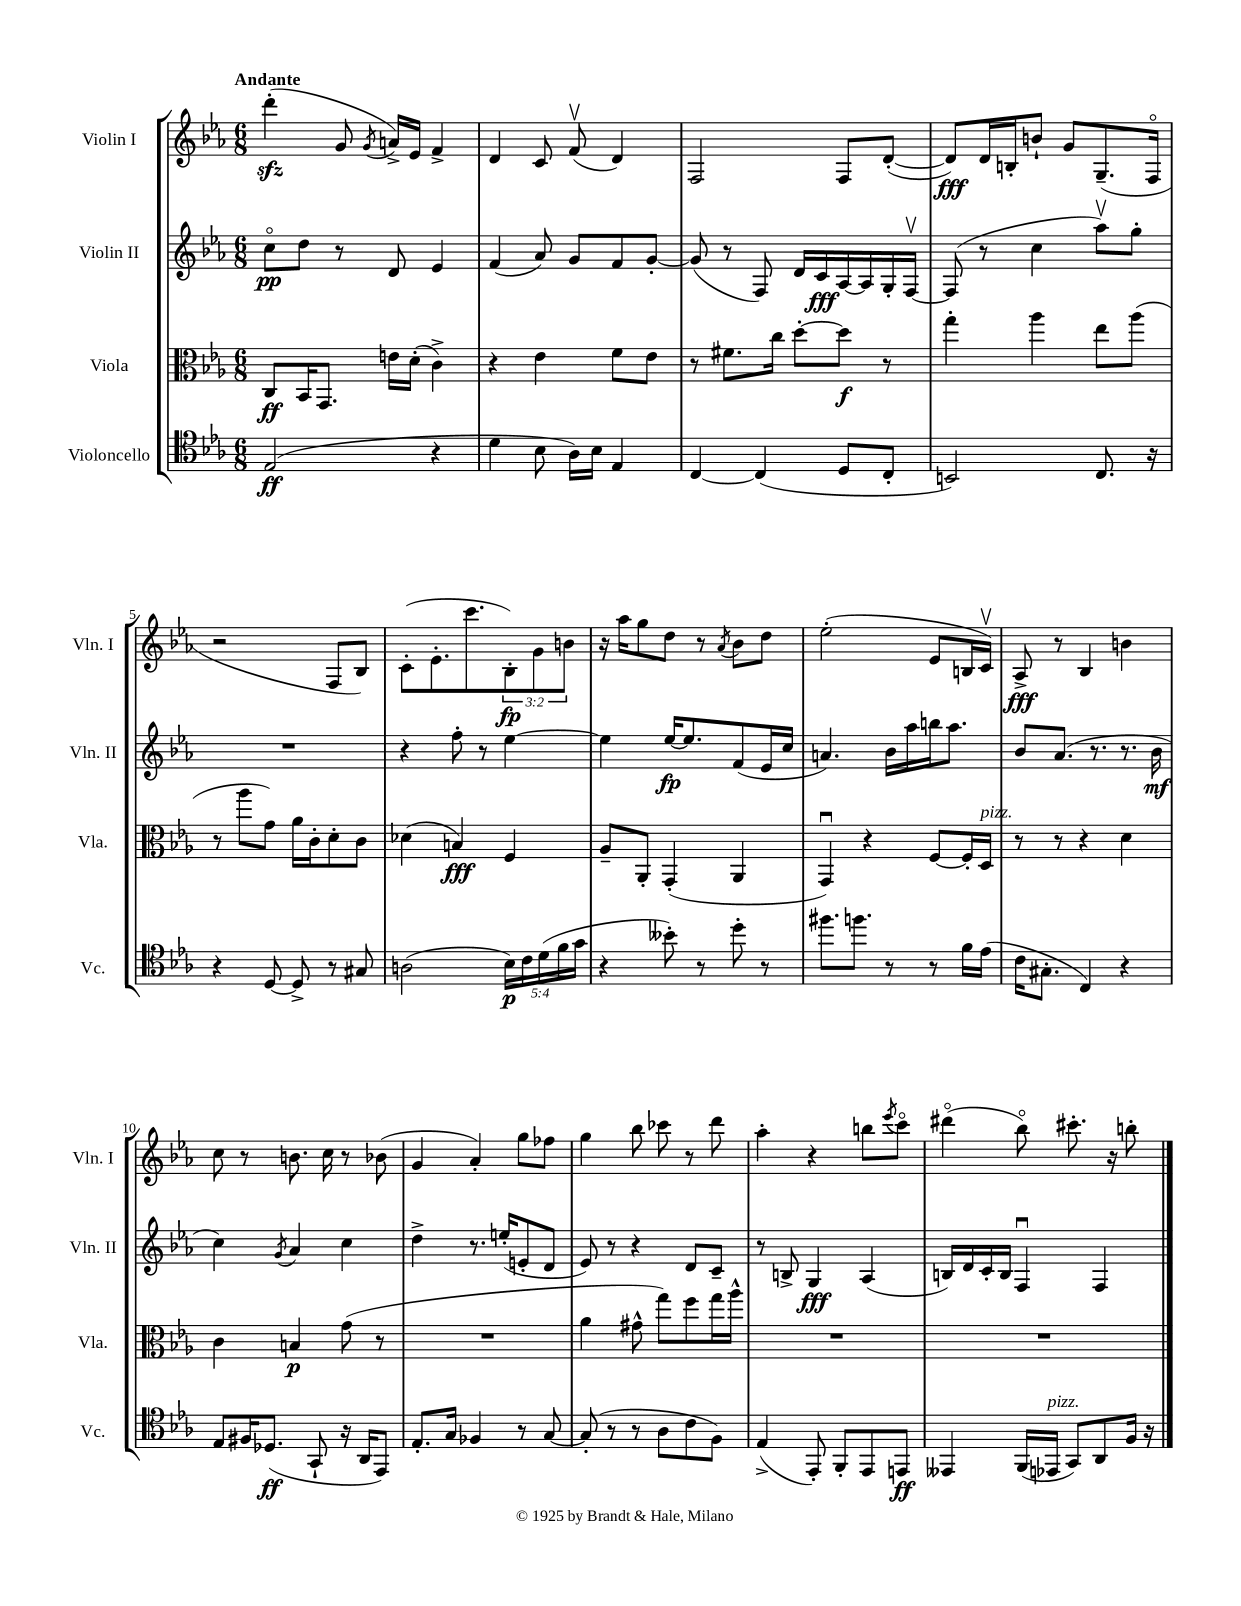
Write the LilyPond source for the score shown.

<<
\new StaffGroup <<
\new Staff = "s0" \with { instrumentName = "Violin I" shortInstrumentName = "Vln. I" } {
    \clef treble \key ees \major \numericTimeSignature \time 6/8 \override Staff.TupletNumber.text = #tuplet-number::calc-fraction-text \tempo "Andante"
    d'''4-.\sfz( g'8 \acciaccatura { g'8 } a'16->) ees'16 f'4-> |
    d'4 c'8 f'8\upbow( d'4) |
    f2 f8 d'8~-.( |
    d'8\fff) d'16 b16-. b'8-! g'8 g8.--( f16\flageolet |
    r2 f8 bes8) |
    c'8-.( ees'8.-. c'''8. \tuplet 3/2 { bes8-.\fp) g'8 b'8 } |
    r16 aes''16 g''8 d''8 r8 \acciaccatura { aes'8 } bes'8 d''8 |
    ees''2-.( ees'8 b16 c'16\upbow) |
    aes8->\fff r8 bes4 b'4 |
    c''8 r8 b'8. c''16 r8 bes'8( |
    g'4 aes'4-.) g''8 fes''8 |
    g''4 bes''8 ces'''8 r8 d'''8 |
    aes''4-. r4 b''8 \acciaccatura { ees'''8 } c'''8\flageolet |
    dis'''4\flageolet( bes''8\flageolet) cis'''8.-. r16 b''8-. \bar "|." |
}
\new Staff = "s1" \with { instrumentName = "Violin II" shortInstrumentName = "Vln. II" } {
    \clef treble \key ees \major \numericTimeSignature \time 6/8
    c''8\flageolet\pp d''8 r8 d'8 ees'4 |
    f'4( aes'8) g'8 f'8 g'8~-. |
    g'8( r8 f8) d'16 c'16\fff aes16~ aes16 g16-. f16~\upbow |
    f8( r8 c''4 aes''8\upbow) g''8-. |
    R2. |
    r4 f''8-. r8 ees''4~ |
    ees''4 ees''16~\fp ees''8. f'8( ees'16 c''16 |
    a'4.) bes'16 aes''16 b''16 aes''8. |
    bes'8 aes'8.( r8. r8. bes'16\mf |
    c''4) \acciaccatura { g'8 } aes'4 c''4 |
    d''4-> r8. e''16-.( e'8-. d'8 |
    ees'8) r8 r4 d'8 c'8-- |
    r8 b8-> g4\fff aes4( |
    b16) d'16 c'16-. b16 f4\downbow f4 \bar "|." |
}
\new Staff = "s2" \with { instrumentName = "Viola" shortInstrumentName = "Vla." } {
    \clef alto \key ees \major \numericTimeSignature \time 6/8
    c8\ff bes,16 g,8. e'16 d'16-.( c'4->) |
    r4 ees'4 f'8 ees'8 |
    r8 fis'8. c''16 d''8~-. d''8\f r8 |
    g''4-. aes''4 ees''8 aes''8( |
    r8 aes''8 g'8) aes'16 c'16-. d'8-. c'8 |
    des'4( b4\fff) f4 |
    aes8-- aes,8-. g,4-.( aes,4 |
    g,4\downbow) r4 f8~ f16-. d16^\markup { \italic "pizz." } |
    r8 r8 r4 d'4 |
    c'4 b4\p g'8( r8 |
    R2. |
    aes'4 gis'8-^ g''8) f''8 g''16 aes''16-^ |
    R2. |
    R2. \bar "|." |
}
\new Staff = "s3" \with { instrumentName = "Violoncello" shortInstrumentName = "Vc." } {
    \clef tenor \key ees \major \numericTimeSignature \time 6/8 \override Staff.TupletNumber.text = #tuplet-number::calc-fraction-text
    ees2\ff( r4 |
    d'4 bes8 aes16) bes16 ees4 |
    c4~ c4( d8 c8-. |
    b,2) c8. r16 |
    r4 d8~ d8-> r8 gis8 |
    a2( \tuplet 5/4 { bes16\p) c'16 d'16( f'16 g'16 } |
    r4 beses'8-.) r8 d''8-. r8 |
    fis''8. f''8. r8 r8 f'16 ees'16( |
    c'16 gis8.-. c4) r4 |
    ees8 fis16 des8.\ff( g,8-! r16 aes,16 ees,8) |
    ees8.-. g16 fes4 r8 g8~ |
    g8-.( r8 r8 aes8 c'8 f8) |
    ees4->( ees,8-.) f,8-. ees,8 e,8\ff |
    eeses,4 f,16( ees,16^\markup { \italic "pizz." } g,8) aes,8 f16 r16 \bar "|." |
}
>>
>>
